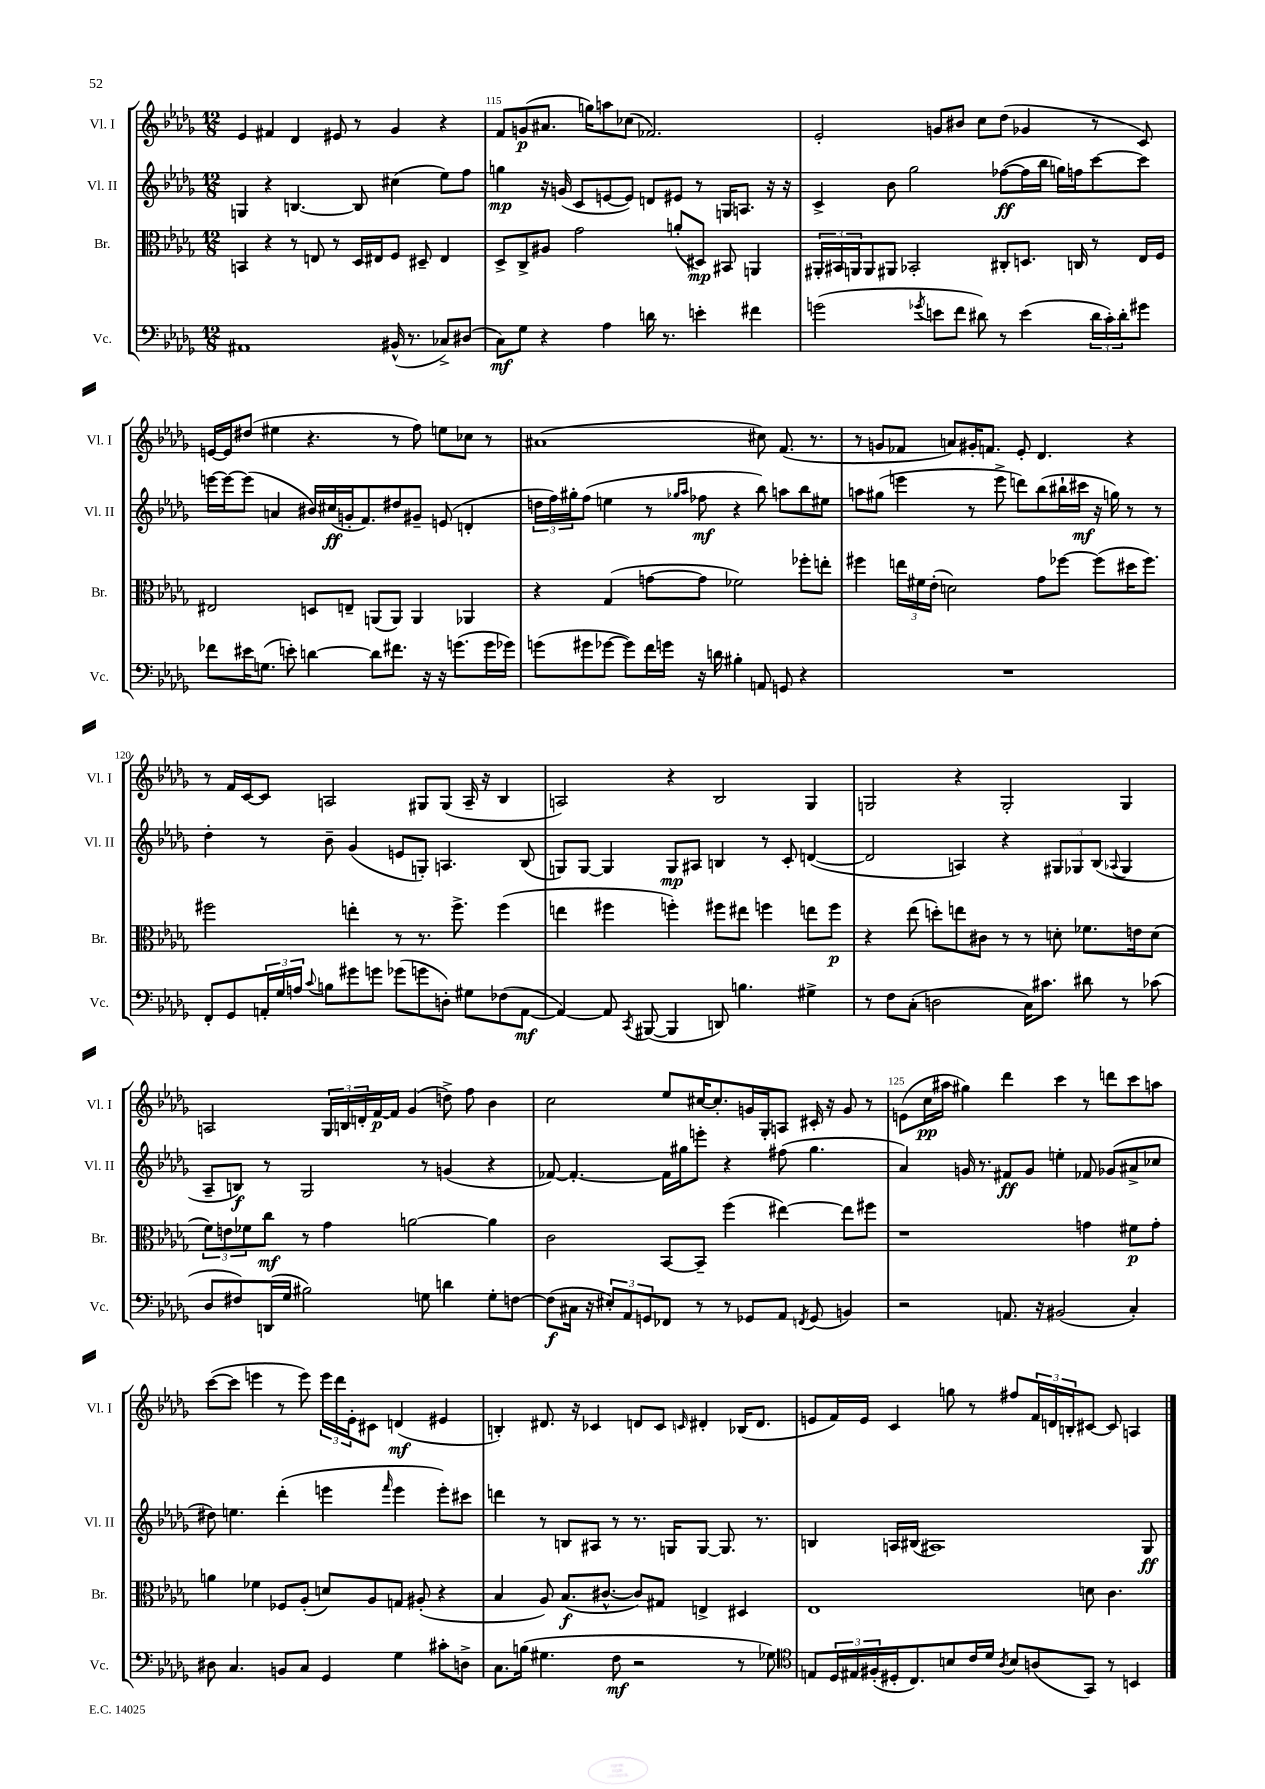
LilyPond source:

<<
\new StaffGroup <<
\new Staff = "s0" \with { instrumentName = "Vl. I" shortInstrumentName = "Vl. I" } {
    \clef treble \key des \major \numericTimeSignature \time 12/8
    ees'4 fis'4 des'4 eis'8 r8 ges'4 r4 |
    f'8 g'8\p( ais'8. g''16) a''8 ces''8( fes'2.) |
    ees'2-. g'8 bis'8 c''8 des''8( ges'4 r8 c'8) |
    e'16~ e'16 dis''8( eis''4 r4. r8 f''8) e''8 ces''8 r8 |
    ais'1( cis''8) f'8.( r8. |
    r8 g'8 fes'8 a'8) gis'16-. f'8. ees'8-. des'4. r4 |
    r8 f'16 c'16~ c'8 a2 gis8 gis8( a16-- r16 bes4 |
    a2) r4 bes2 ges4 |
    g2 r4 g2-. g4 |
    a2 \tuplet 3/2 { ges16 b16 d'16-. } f'16~\p f'16 ges'4( d''8->) f''8 bes'4 |
    c''2 ees''8 cis''16~ cis''8.-. g'16 ges16-. a8 cis'16-. r16 g'8 r8 |
    e'8( c''16\pp ais''16 gis''4) des'''4 c'''4 r8 d'''8 c'''8 a''8 |
    c'''8~( c'''8 e'''4 r8 e'''8) \tuplet 3/2 { e'''16 des'''16 ees'16-. } cis'8 d'4\mf( eis'4 |
    b4-.) dis'8. r16 ces'4 d'8 ces'8 \grace { c'16 } dis'4-. bes16( dis'8. |
    e'8 f'16) e'16 c'4 g''8 r8 fis''8 \tuplet 3/2 { f'16 d'16 b16-. } cis'8~ cis'8 a4 \bar "|." |
}
\new Staff = "s1" \with { instrumentName = "Vl. II" shortInstrumentName = "Vl. II" } {
    \clef treble \key des \major \numericTimeSignature \time 12/8
    g4 r4 b4.~ b8 cis''4( ees''8) f''8 |
    g''4\mp r16 g'16( c'8 e'8~ e'8) d'8 eis'8 r8 g16 a8. r16 r16 |
    c'4-> bes'8 ges''2 fes''8~\ff( fes''16 bes''16 g''16) f''16 c'''8~ c'''8 |
    e'''16~ e'''16~ e'''8( a'4 bis'16) cis''16\ff( g'16-. f'8.) dis''8 gis'8-- e'8( d'4-. |
    \tuplet 3/2 { d''16 f''16) gis''16-. } f''8( e''4 r8 \grace { ges''16 aes''16 } fes''8\mf r4 bes''8) a''8 bes''8 eis''8 |
    a''8 gis''8( e'''4 r8 e'''8-> d'''8) bes''8( bis''16-! cis'''16\mf r16 g''16) r8 r8 |
    des''4-. r8 bes'8-- ges'4( e'8 g8-.) a4. bes8( |
    g8) g8~ g4 g8\mp ais8 b4 r8 c'8-. d'4~( |
    d'2 a4) r4 \tuplet 3/2 { gis8 ges8 bes8( } \appoggiatura { aes8 } ges4 |
    aes8-- b8\f) r8 ges2 r8 g'4( r4 |
    fes'8~) fes'4.~-. fes'16 gis''16 e'''8-. r4 fis''8( gis''4. |
    aes'4) g'16 r8. fis'8\ff g'8 e''4-. fes'8 ges'8( ais'8-> ces''8 |
    dis''8) e''4. des'''4-.( e'''4 \grace { f'''16 } e'''4 e'''8-.) cis'''8 |
    d'''4 r8 b8 ais8 r8 r8. g16 g8~ g8. r8. |
    b4 a16 bis16( ais1) ges8\ff \bar "|." |
}
\new Staff = "s2" \with { instrumentName = "Br." shortInstrumentName = "Br." } {
    \clef alto \key des \major \numericTimeSignature \time 12/8
    b,4 r4 r8 e8 r8 des16 eis16 f8 dis8-- eis4 |
    des8-> c8-> ais8 ges'2 a'8-.( dis8\mp) bis,8 a,4 |
    \tuplet 3/2 { ais,16-. bis,16 a,16 } a,8 ais,8 bes,2-. cis8-. d8. c16 r8 ees16 f16 |
    eis2 d8 e8-- a,8( a,8) a,4 aes,4 |
    r4 ges4( g'8~ g'8 fes'2) fes''8-. e''8-. |
    fis''4 \tuplet 3/2 { e''16 fis'16 ees'16-.( } d'2) ges'8 fes''8~ fes''8( dis''16 fes''8.) |
    fis''2 e''4-. r8 r8. fis''8.-> fis''4( |
    e''4 fis''4 f''4-.) fis''8 eis''8 f''4 e''8 f''8\p |
    r4 ees''8( d''8-.) e''8 cis'8 r8 r8 d'8-. fes'8. e'16 d'8( |
    \tuplet 3/2 { f'8) e'8 fes'8 } c''8\mf r8 ges'4 a'2~ a'4 |
    c'2 bes,8~ bes,8-- f''4( eis''4~) eis''8 fis''8 |
    r1 g'4 fis'8\p g'8-. |
    a'4 fes'4 fes8 aes8-.( d'8) aes8 g8 ais8-.( r4 |
    bes4 aes8) bes8.\f( cis'8.~-^ cis'8) gis8 e4-> dis4 |
    ees1 d'8 c'4. \bar "|." |
}
\new Staff = "s3" \with { instrumentName = "Vc." shortInstrumentName = "Vc." } {
    \clef bass \key des \major \numericTimeSignature \time 12/8
    ais,1 bis,16-^( r8. ces8->) dis8( |
    c8\mf) ges8 r4 aes4 d'16 r8. e'4-. fis'4 |
    g'2( \acciaccatura { ges'8 } e'8 f'8 dis'8) r8 e'4( \tuplet 3/2 { dis'16 c'16-.) dis'16-. } gis'8 |
    fes'8 eis'16 g8.( e'8-.) d'4~ d'8 fis'8. r16 r16 g'8.( g'16 ges'16) |
    g'8( gis'8 ges'8~ ges'8) f'16 g'16 r16 d'16 bis4-. a,8 g,8 r4 |
    R1. |
    f,8-. ges,8 \tuplet 3/2 { a,16-. ges16 a16 } \appoggiatura { c'8 } b8 gis'8 g'8 ges'8( g'8 d8-.) gis8 fes8( a,8~\mf |
    a,4~) a,8 \acciaccatura { c,8 } bis,,8~( bis,,4 d,8) b4. gis4-> |
    r8 f8 c8-.( d2 c16) cis'8. dis'8 r8 ces'8( |
    des8 fis8) d,16( ges16 bis2) g8 d'4 g8-. f8~ |
    f8\f( cis16 r16 \tuplet 3/2 { eis8-.) aes,8 g,8 } fes,8 r8 r8 ges,8 aes,8 \acciaccatura { f,8 } ges,8( b,4) |
    r2 a,8. r16 bis,2( c4-.) |
    dis8 c4. b,8 c8 ges,4 ges4 cis'8-. d8-> |
    c8. b16( gis4. f8\mf r2 r8 ges8) |
    \clef tenor e8 \tuplet 3/2 { des16 eis16 fis16-.( } dis16-. c8.) b8 c'16 des'16 \acciaccatura { aes8 } b8 a8( ges,8) r8 b,4 \bar "|." |
}
>>
>>
\layout { \context { \Score currentBarNumber = #114 \override BarNumber.break-visibility = ##(#f #t #t) barNumberVisibility = #(every-nth-bar-number-visible 5) } }
